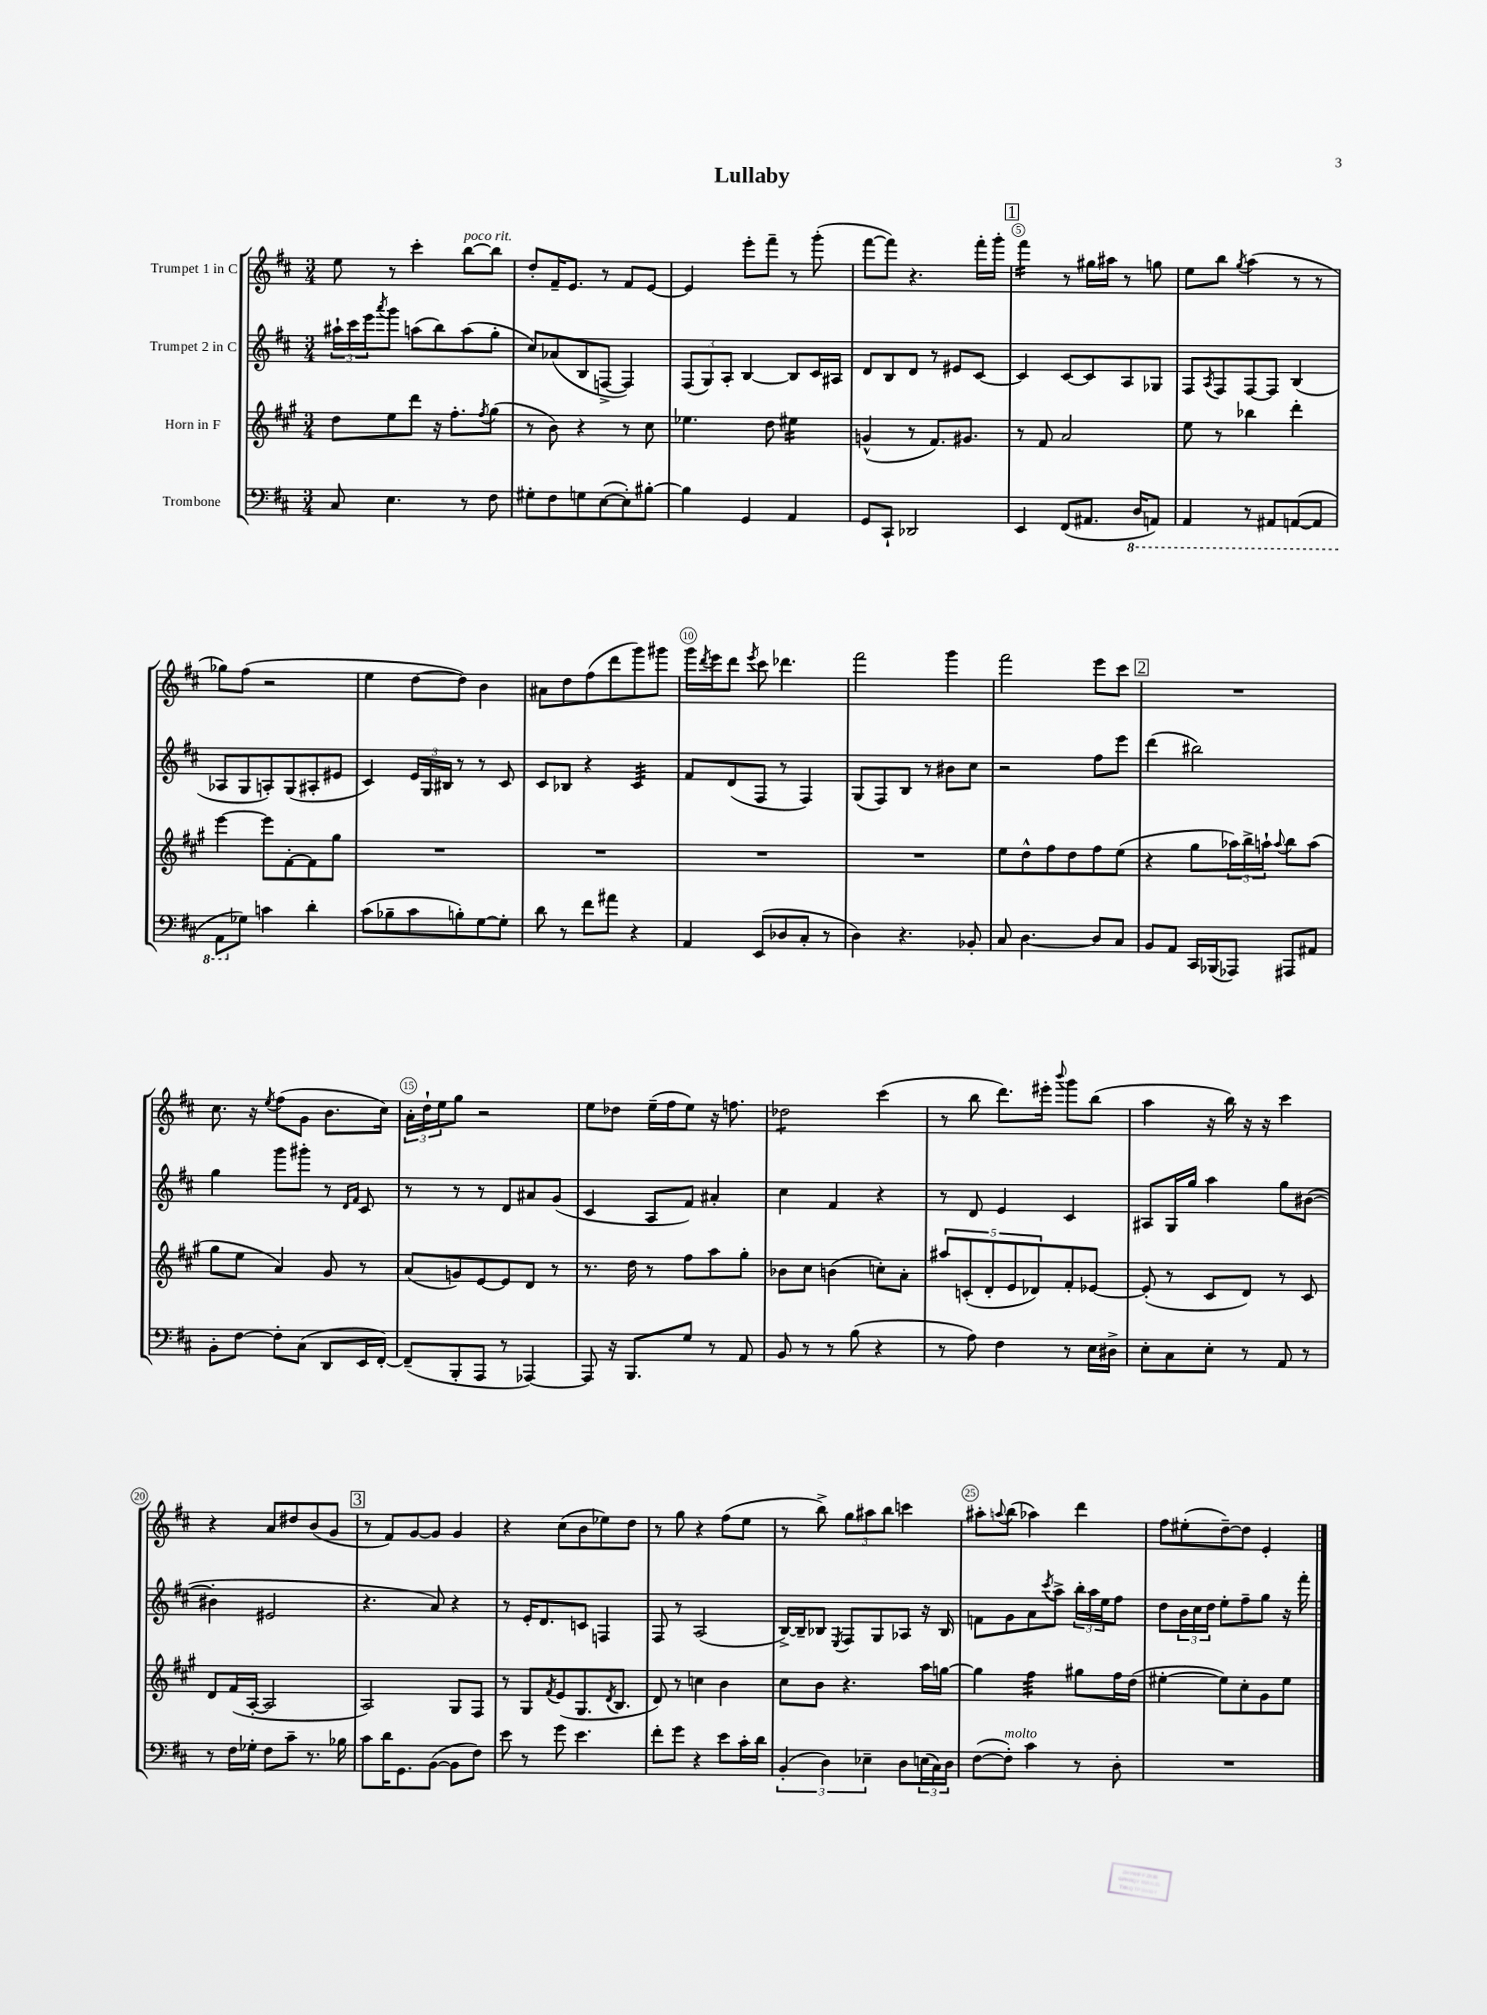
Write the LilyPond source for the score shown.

\header { title = "Lullaby" }
<<
\new StaffGroup <<
\new Staff = "s0" \with { instrumentName = "Trumpet 1 in C" } {
    \clef treble \key d \major \numericTimeSignature \time 3/4
    e''8 r8 cis'''4-. b''8~^\markup { \italic "poco rit." } b''8 |
    d''8-. fis'16-- e'8. r8 fis'8 e'8~ |
    e'4 e'''8-. fis'''8-- r8 g'''8-.( |
    fis'''8~ fis'''8) r4. fis'''16-. g'''16-. |
    \mark \markup { \box "1" } fis'''4:16 r8 gis''16 ais''16 r8 g''8 |
    e''8 b''8 \acciaccatura { g''8 } a''4( r8 r8 |
    ges''8) fis''8( r2 |
    e''4 d''8~ d''8) b'4 |
    ais'8 d''8 fis''8( d'''8 g'''8) gis'''8 |
    g'''16 \acciaccatura { d'''8 } e'''16 d'''8 \acciaccatura { e'''8 } cis'''8 des'''4. |
    fis'''2 g'''4 |
    fis'''2 e'''8 cis'''8 |
    \mark \markup { \box "2" } R2. |
    cis''8. r16 \acciaccatura { e''8 } fis''8( g'8 b'8. cis''16) |
    \tuplet 3/2 { a'16-. d''16-! e''16 } g''8 r2 |
    e''8 des''8 e''16--( fis''16 e''8) r16 f''8. |
    des''2:8 cis'''4( |
    r8 b''8 d'''8.) eis'''16-. \appoggiatura { b'''8 } g'''8 b''8( |
    a''4 r16 b''16) r16 r16 cis'''4 |
    r4 a'8 dis''8 b'8( g'8 |
    \mark \markup { \box "3" } r8 fis'8) g'8~ g'8 g'4 |
    r4 cis''8( b'8 ees''8) d''8 |
    r8 g''8 r4 fis''8( e''8 |
    r8 b''8->) \tuplet 3/2 { g''8 ais''8 b''8 } c'''4 |
    ais''8-. \appoggiatura { a''8 } b''8( aes''4) d'''4 |
    fis''8 eis''8-.( d''8~--) d''8 e'4-. \bar "|." |
}
\new Staff = "s1" \with { instrumentName = "Trumpet 2 in C" } {
    \clef treble \key d \major \numericTimeSignature \time 3/4
    \tuplet 3/2 { ais''16-! cis'''16 e'''16 } \acciaccatura { a'''8 } g'''8 a''8( b''8) a''8( g''8-. |
    cis''8) aes'8( b8 f8~-> f4) |
    \tuplet 3/2 { fis8( g8) a8-. } b4~ b8 cis'16 ais16 |
    d'8 b8 d'8 r8 eis'8 cis'8~ |
    \mark \markup { \box "1" } cis'4 cis'8~ cis'8 a8 ges8 |
    fis8 \acciaccatura { a8 } fis8 fis8~ fis8 b4( |
    aes8 g8 a8-.) g8( ais8-. eis'8 |
    cis'4) \tuplet 3/2 { e'16 g16 bis16 } r8 r8 cis'8 |
    cis'8 bes8 r4 cis'4:32 |
    fis'8 d'8( fis8 r8 fis4) |
    g8( fis8) b8 r8 bis'8 cis''8 |
    r2 fis''8 e'''8 |
    \mark \markup { \box "2" } d'''4( bis''2) |
    g''4 g'''8 gis'''8-. r8 \grace { d'16 fis'16 } cis'8 |
    r8 r8 r8 d'8 ais'8 g'8( |
    cis'4 a8 fis'8) ais'4-. |
    cis''4 fis'4 r4 |
    r8 d'8 e'4 cis'4 |
    ais8 g16 g''16 a''4 g''8 bis'8~( |
    bis'4-. eis'2 |
    \mark \markup { \box "3" } r4. a'8) r4 |
    r8 e'16-. d'8. c'8 f4 |
    fis8 r8 a2( |
    b16~->) b16-- bes8 \acciaccatura { e8 } fis8 g8 aes8 r16 bes16 |
    f'8 g'8 a'8 \acciaccatura { cis'''8 } a''8-> \tuplet 3/2 { b''16-. a''16 e''16 } fis''8 |
    d''8 \tuplet 3/2 { b'16 cis''16 d''16 } e''8-. fis''8-- g''8 r16 fis'''16-. \bar "|." |
}
\new Staff = "s2" \with { instrumentName = "Horn in F" } {
    \clef treble \key a \major \numericTimeSignature \time 3/4
    d''8 e''8 d'''8 r16 fis''8.-. \acciaccatura { fis''8 } gis''8( |
    r8 b'8) r4 r8 cis''8 |
    ees''4. d''8 eis''4:16 |
    g'4-^( r8 fis'8.) gis'8. |
    \mark \markup { \box "1" } r8 fis'8 a'2 |
    e''8 r8 bes''4 d'''4-. |
    e'''4~ e'''8 fis'8~-. fis'8 gis''8 |
    R2. |
    R2. |
    R2. |
    R2. |
    e''8 d''8-^ fis''8 d''8 fis''8 e''8( |
    \mark \markup { \box "2" } r4 gis''8 \tuplet 3/2 { aes''16) b''16-> a''16-! } \appoggiatura { a''8 } b''8 a''8( |
    gis''8 e''8 a'4) gis'8 r8 |
    a'8( g'8) e'8~ e'8 d'8 r8 |
    r8. d''16 r8 fis''8 a''8 gis''8-. |
    bes'8 cis''8 b'4( c''8-.) a'8-. |
    \tuplet 5/4 { ais''8 c'8-.( d'8-. e'8 des'8) } fis'8-. ees'8~ |
    ees'8-.( r8 cis'8 d'8) r8 cis'8 |
    d'8 fis'16( a16~-. a2 |
    \mark \markup { \box "3" } a2) gis8 fis8 |
    r8 gis8 \acciaccatura { fis'8 } e'8( gis8. \acciaccatura { d'8 } b8. |
    d'8) r8 c''4 b'4 |
    cis''8 b'8 r4. a''16 g''16~ |
    g''4 fis''4:32 gis''8 fis''16 d''16( |
    eis''4~-. eis''8) cis''8-. gis'8 eis''8 \bar "|." |
}
\new Staff = "s3" \with { instrumentName = "Trombone" } {
    \clef bass \key d \major \numericTimeSignature \time 3/4
    cis8 e4. r8 fis8 |
    gis8-. fis8 g8 e8~( e8-.) bis8~-. |
    bis4 g,4 a,4 |
    g,8 cis,8-! des,2 |
    \mark \markup { \box "1" } e,4 fis,8( ais,8. \ottava #-1 d,16 a,,!8) |
    a,,4 r8 ais,,8 a,,8~( a,,8 |
    a,,8 \ottava #0 ges8) c'4 d'4-. |
    cis'8( bes8-- cis'8 b8-.) g8~ g8-. |
    d'8 r8 fis'8 ais'8 r4 |
    a,4 e,8( des8 cis8-. r8 |
    d4) r4. bes,8-. |
    cis8 d4.~ d8 cis8 |
    \mark \markup { \box "2" } b,8 a,8 cis,16 bes,,16( aes,,8) ais,,8 ais,8 |
    b,8-. fis8~ fis8-. cis8( d,8 e,16 fis,16~-.) |
    fis,8--( b,,8-. a,,8 r8 aes,,4~) |
    aes,,8 r16 b,,8. g8 r8 a,8 |
    b,8 r8 r8 b8( r4 |
    r8 a8) fis4 r8 e16 dis16-> |
    e8-. cis8 e8-. r8 a,8 r8 |
    r8 fis16 ges16-. fis8 cis'8-- r8. bes16 |
    \mark \markup { \box "3" } cis'8 d'16 g,8. b,8~( b,8 fis8) |
    e'8 r8 g'8 e'4. |
    fis'8-. g'8 r4 e'8 cis'16-. d'16 |
    \tuplet 3/2 { b,4-.( d4) ees4-- } d8 \tuplet 3/2 { e16( cis16) d16 } |
    fis8~( fis8-.^\markup { \italic "molto" }) cis'4 r8 d8-. |
    R2. \bar "|." |
}
>>
>>
\layout { \context { \Score \override BarNumber.break-visibility = ##(#f #t #t) barNumberVisibility = #(every-nth-bar-number-visible 5) \override BarNumber.stencil = #(make-stencil-circler 0.1 0.3 ly:text-interface::print) } }
